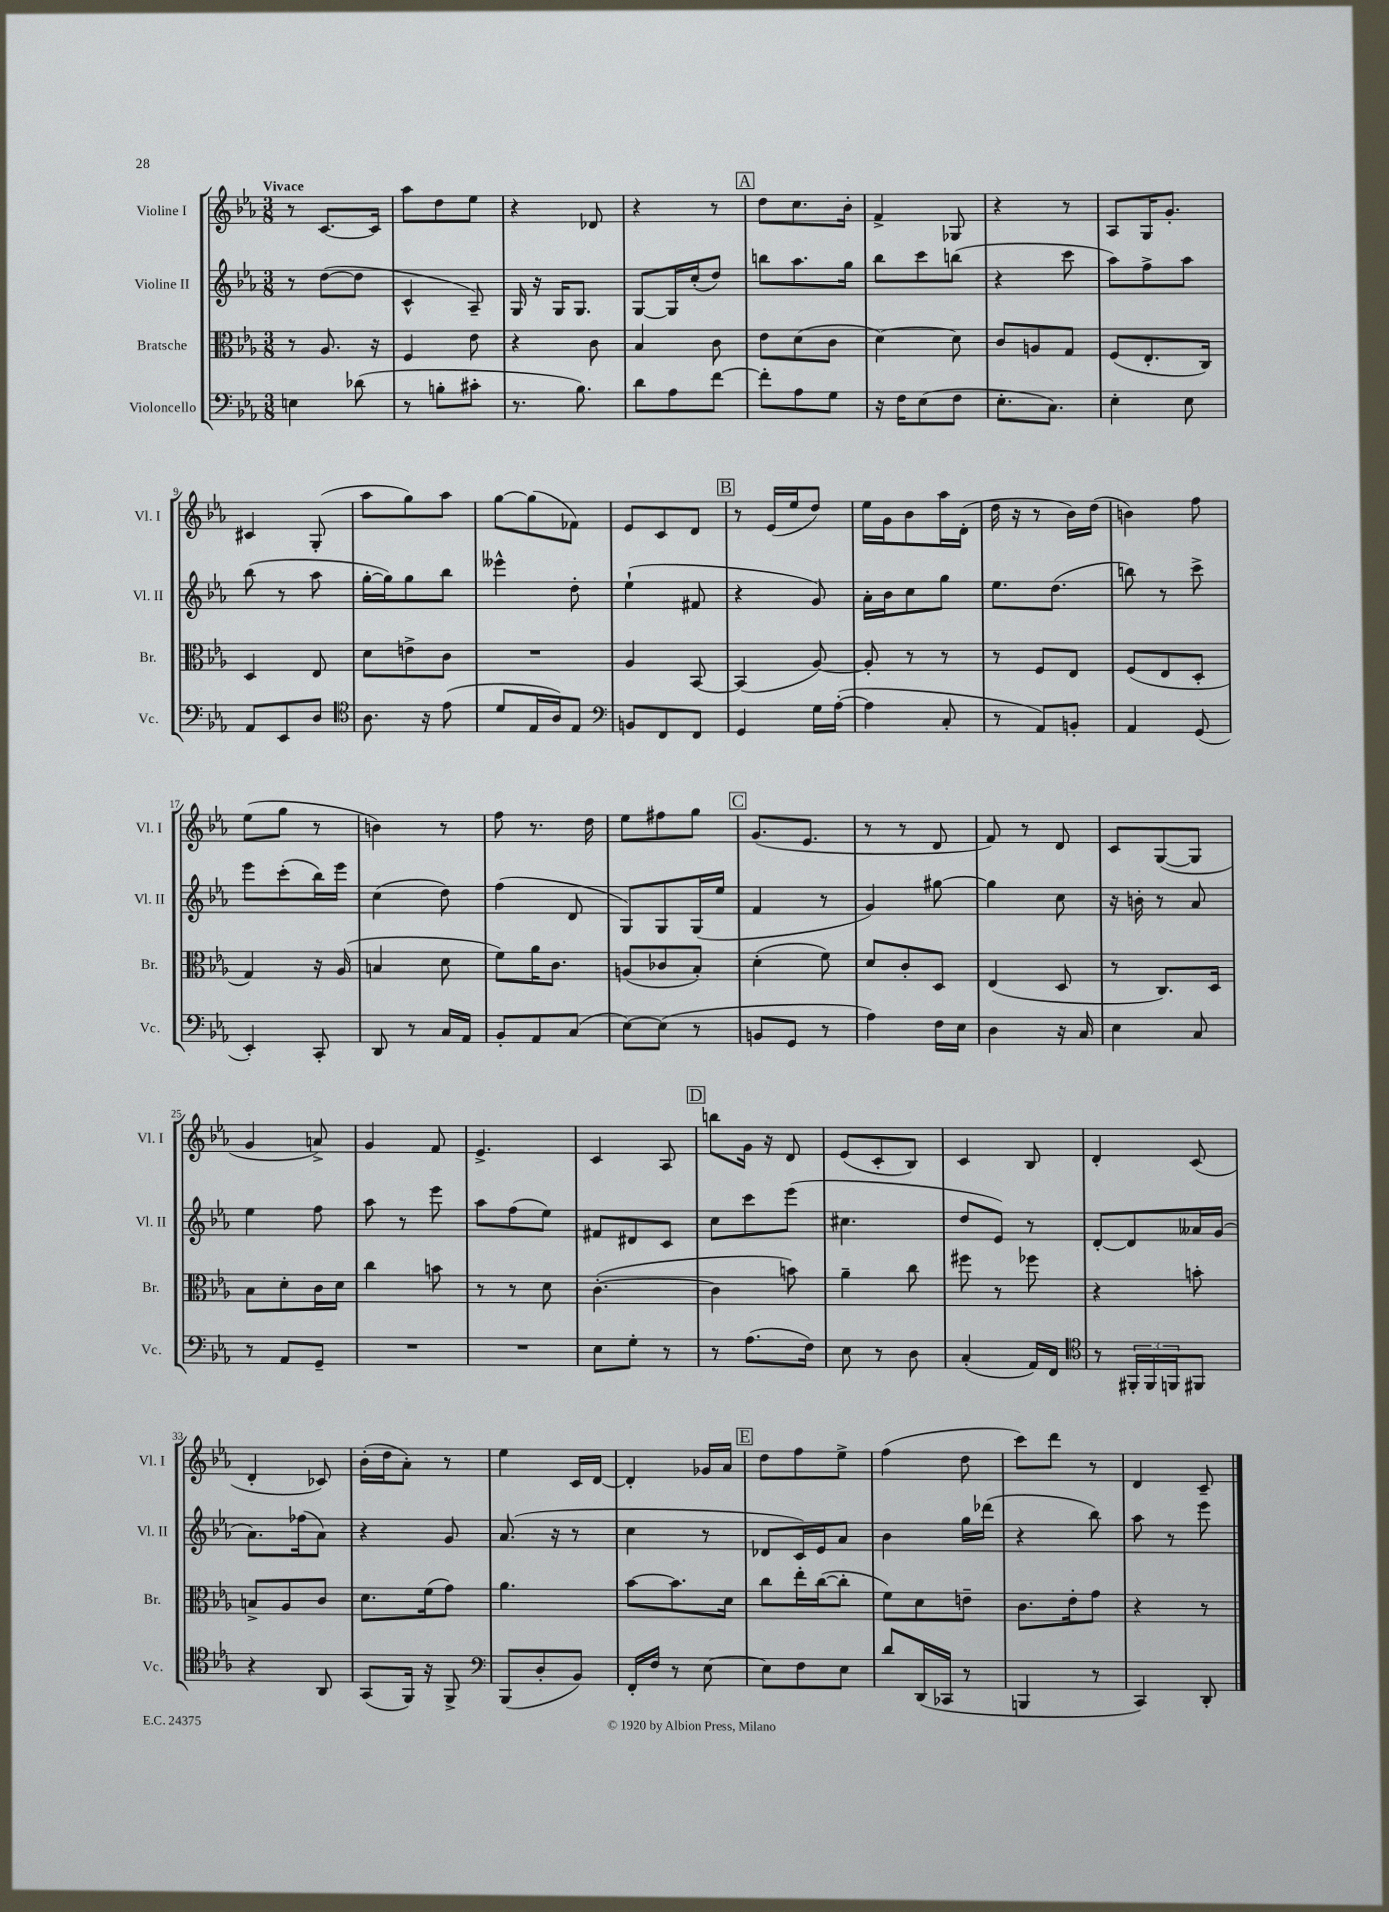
<<
\new StaffGroup <<
\new Staff = "s0" \with { instrumentName = "Violine I" shortInstrumentName = "Vl. I" } {
    \clef treble \key ees \major \numericTimeSignature \time 3/8 \tempo "Vivace"
    r8 c'8.~ c'16 |
    aes''8 d''8 ees''8 |
    r4 des'8 |
    r4 r8 |
    \mark \markup { \box "A" } d''8 c''8. bes'16-. |
    f'4-> ges8 |
    r4 r8 |
    aes8 g16 g'8.-. |
    cis'4 g8-.( |
    aes''8 g''8) aes''8 |
    g''8~ g''8( fes'8) |
    ees'8 c'8 d'8 |
    \mark \markup { \box "B" } r8 ees'16( ees''16 d''8) |
    ees''16 g'16 bes'8 aes''16 d'16-.( |
    d''16 r16 r8 bes'16) d''16( |
    b'4) f''8 |
    ees''8( g''8 r8 |
    b'4) r8 |
    f''8 r8. d''16 |
    ees''8 fis''8 g''8 |
    \mark \markup { \box "C" } g'8.( ees'8. |
    r8 r8 d'8 |
    f'8) r8 d'8 |
    c'8 g8~( g8 |
    g'4 a'8->) |
    g'4 f'8 |
    ees'4.-> |
    c'4 aes8 |
    \mark \markup { \box "D" } b''8 g'16 r16 d'8 |
    ees'8( c'8-. bes8) |
    c'4 bes8 |
    d'4-. c'8( |
    d'4-. ces'8) |
    bes'16-.( d''16 aes'8-.) r8 |
    ees''4 c'16 d'16~ |
    d'4-. ges'16 aes'16 |
    \mark \markup { \box "E" } d''8 f''8 ees''8-> |
    f''4( d''8 |
    c'''8) d'''8 r8 |
    d'4 c'8-- \bar "|." |
}
\new Staff = "s1" \with { instrumentName = "Violine II" shortInstrumentName = "Vl. II" } {
    \clef treble \key ees \major \numericTimeSignature \time 3/8
    r8 d''8~( d''8 |
    c'4-^ aes8--) |
    g16 r16 g16 g8. |
    g8~ g16 c''16-.( d''8) |
    \mark \markup { \box "A" } b''8 aes''8. g''16 |
    bes''8 c'''8 b''8( |
    r4 c'''8 |
    aes''8) f''8-> aes''8 |
    bes''8( r8 aes''8 |
    g''16~-. g''16) g''8 bes''8 |
    eeses'''4-^ d''8-. |
    ees''4-!( fis'8 |
    \mark \markup { \box "B" } r4 g'8) |
    aes'16-. bes'16 c''8 g''8 |
    ees''8. d''8.( |
    b''8) r8 c'''8-> |
    ees'''8 c'''8-.( bes''16) ees'''16 |
    c''4( d''8) |
    f''4( d'8 |
    g8) g8 g16( ees''16 |
    \mark \markup { \box "C" } f'4 r8 |
    g'4) gis''8~ |
    gis''4 c''8 |
    r16 b'16-. r8 aes'8 |
    ees''4 f''8 |
    aes''8 r8 ees'''8 |
    aes''8 f''8( ees''8) |
    fis'8 dis'8 c'8 |
    \mark \markup { \box "D" } c''8 c'''8 ees'''8( |
    cis''4. |
    d''8 ees'8) r8 |
    d'8~-. d'8 aeses'16 g'16( |
    aes'8.) fes''16( aes'8) |
    r4 g'8 |
    aes'8.( r16 r8 |
    c''4 r8 |
    \mark \markup { \box "E" } des'8 c'16) ees'16 aes'8 |
    bes'4 g''16 des'''16( |
    r4 bes''8) |
    aes''8 r8 ees'''8 \bar "|." |
}
\new Staff = "s2" \with { instrumentName = "Bratsche" shortInstrumentName = "Br." } {
    \clef alto \key ees \major \numericTimeSignature \time 3/8
    r8 aes8. r16 |
    f4 ees'8 |
    r4 c'8 |
    bes4 c'8 |
    \mark \markup { \box "A" } ees'8 d'8( c'8 |
    d'4~) d'8 |
    c'8 a8 g8 |
    f8( ees8.-. c16) |
    d4 ees8 |
    d'8 e'8-> c'8 |
    R4. |
    aes4 bes,8~ |
    \mark \markup { \box "B" } bes,4( aes8~) |
    aes8-. r8 r8 |
    r8 f8 ees8 |
    f8( ees8 d8-. |
    g4) r16 aes16( |
    b4 d'8 |
    f'8) aes'16 c'8. |
    a8( ces'8 bes8-.) |
    \mark \markup { \box "C" } d'4-.( f'8) |
    d'8 c'8-. d8 |
    ees4( d8 |
    r8 c8.) d16 |
    bes8 d'8-. c'16 d'16 |
    c''4 b'8 |
    r8 r8 d'8 |
    c'4.~-.( |
    \mark \markup { \box "D" } c'4 b'8) |
    aes'4-- c''8 |
    fis''8 r8 fes''8 |
    r4 b'8-. |
    b8-> aes8 c'8 |
    d'8. f'16( g'8) |
    aes'4. |
    bes'8~ bes'8. d'16 |
    \mark \markup { \box "E" } c''8 ees''16-. c''16~( c''8-. |
    f'8) d'8 e'8-- |
    c'8. ees'16-. g'8 |
    r4 r8 \bar "|." |
}
\new Staff = "s3" \with { instrumentName = "Violoncello" shortInstrumentName = "Vc." } {
    \clef bass \key ees \major \numericTimeSignature \time 3/8
    e4 des'8( |
    r8 b8-. cis'8-. |
    r8. bes8.) |
    d'8 aes8 f'8~ |
    \mark \markup { \box "A" } f'8-. aes8 g8 |
    r16 f16 ees8( f8 |
    ees8.-. c8.) |
    ees4-. ees8 |
    aes,8 ees,8 d8 |
    \clef tenor aes8. r16 ees'8( |
    d'8 ees16 aes16) ees8 |
    \clef bass b,8 f,8 f,8 |
    \mark \markup { \box "B" } g,4 g16 aes16~-.( |
    aes4 c8-. |
    r8 aes,8) b,8-. |
    aes,4 g,8( |
    ees,4-.) c,8-. |
    d,8 r8 c16 aes,16 |
    bes,8-. aes,8 c8( |
    ees8~) ees8( r8 |
    \mark \markup { \box "C" } b,8 g,8 r8 |
    aes4) f16 ees16 |
    d4 r16 c16 |
    ees4 c8 |
    r8 aes,8 g,8-- |
    R4. |
    R4. |
    ees8 g8-. r8 |
    \mark \markup { \box "D" } r8 aes8.( f16) |
    ees8 r8 d8 |
    c4-.( aes,16) f,16 |
    \clef tenor r8 \tuplet 3/2 { fis,16-. fis,16 f,16 } fis,8 |
    r4 aes,8 |
    g,8( f,16) r16 f,8-> |
    \clef bass bes,,8( d8-. bes,8) |
    f,16-. f16 r8 ees8~ |
    \mark \markup { \box "E" } ees8 f8 ees8 |
    d'8 d,16( ces,16 r8 |
    b,,4 r8 |
    c,4) d,8-. \bar "|." |
}
>>
>>
